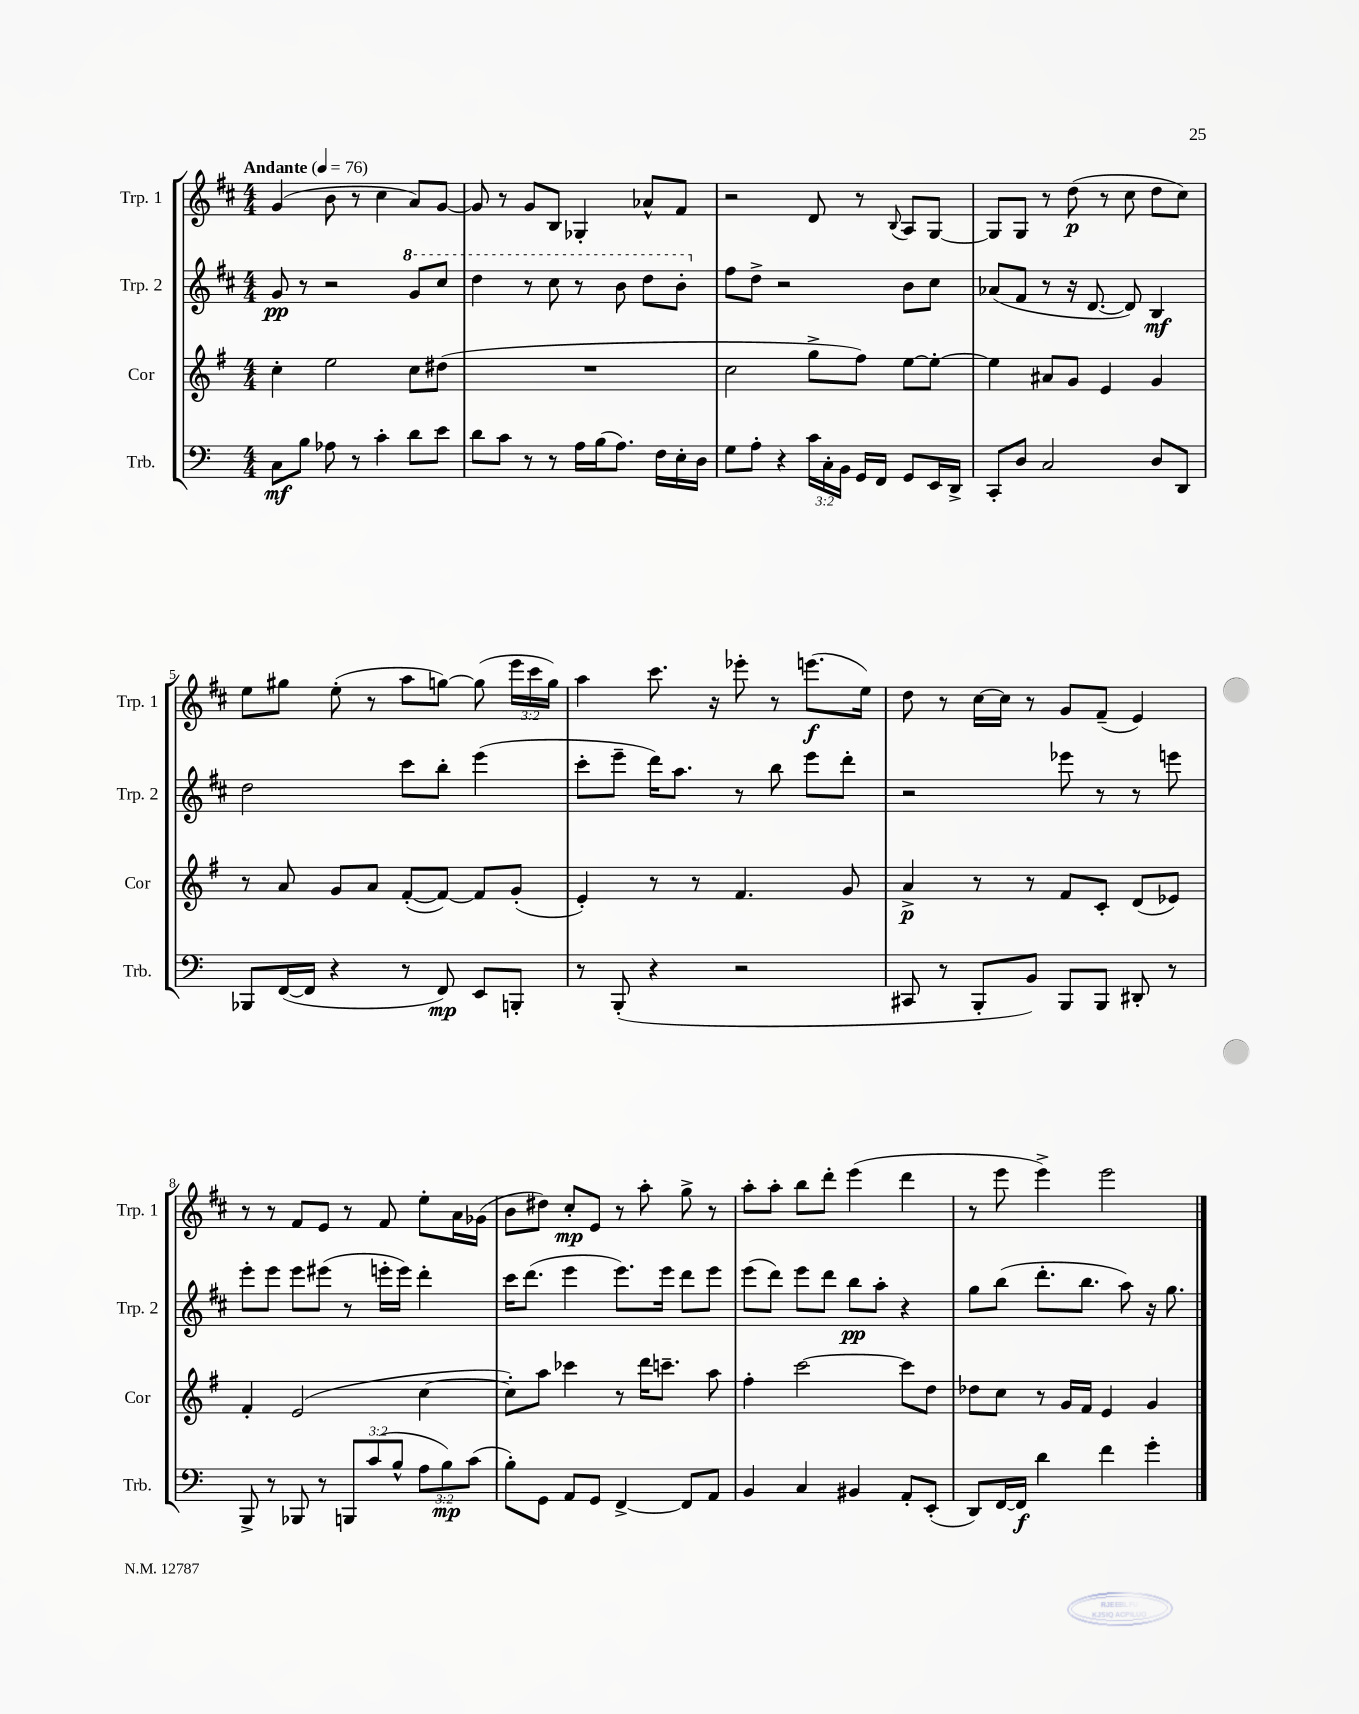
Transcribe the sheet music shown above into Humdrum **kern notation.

**kern	**dynam	**kern	**dynam	**kern	**dynam	**kern	**dynam
*part4	*part4	*part3	*part3	*part2	*part2	*part1	*part1
*staff4	*staff4	*staff3	*staff3	*staff2	*staff2	*staff1	*staff1
*I"Trb.	*	*I"Cor	*	*I"Trp. 2	*	*I"Trp. 1	*
*I'Trb.	*	*I'Cor	*	*I'Trp. 2	*	*I'Trp. 1	*
*clefF4	*	*clefG2	*	*clefG2	*	*clefG2	*
*k[]	*	*k[f#]	*	*k[f#c#]	*	*k[f#c#]	*
*M4/4	*	*M4/4	*	*M4/4	*	*M4/4	*
*MM76	*	*MM76	*	*MM76	*	*MM76	*
=1	=1	=1	=1	=1	=1	=1	=1
!	!	!	!	!	!	!LO:TX:a:B:t=Andante	!
8C\L	mf	4cc'\	.	8g/	pp	(4g/	.
8B\J	.	.	.	8r	.	.	.
8A-X\	.	2ee\	.	2r	.	8b\	.
8r	.	.	.	.	.	8r	.
4c'\	.	.	.	.	.	4cc#\	.
*	*	*	*	*8va	*	*	*
8d\L	.	8cc\L	.	8gg/L	.	8a/L)	.
8e\J	.	(8dd#X\J	.	8ccc#/J	.	[8g/J	.
=2	=2	=2	=2	=2	=2	=2	=2
8d\L	.	1r	.	4ddd\	.	8g/]	.
8c\J	.	.	.	.	.	8r	.
8r	.	.	.	8r	.	8g/L	.
8r	.	.	.	8ccc#\	.	8B/J	.
16A\LL	.	.	.	8r	.	4G-X'/	.
(16B\J	.	.	.	.	.	.	.
8.A\J)	.	.	.	8bb\	.	.	.
.	.	.	.	8ddd\L	.	8a-X^^/L	.
16F\LL	.	.	.	.	.	.	.
16E'\	.	.	.	8bb'\J	.	8f#/J	.
16D\JJ	.	.	.	.	.	.	.
=3	=3	=3	=3	=3	=3	=3	=3
*	*	*	*	*X8va	*	*	*
8G\L	.	2cc\	.	8ff#\L	.	2r	.
8A'\J	.	.	.	8dd^\J	.	.	.
4r	.	.	.	2r	.	.	.
24c\LL	.	8gg^\L	.	.	.	8d/	.
24C'\	.	.	.	.	.	.	.
24BB\JJ	.	.	.	.	.	.	.
16GG/LL	.	8ff#\J)	.	.	.	8r	.
16FF/JJ	.	.	.	.	.	.	.
.	.	.	.	.	.	8qqB/	.
8GG/L	.	[8ee\L	.	8b\L	.	8A/L	.
16EE/L	.	8ee'\J_	.	8cc#\J	.	[8G/J	.
16DD^/JJ	.	.	.	.	.	.	.
=4	=4	=4	=4	=4	=4	=4	=4
8CC'/L	.	4ee\]	.	(8a-X/L	.	8G/L]	.
8D/J	.	.	.	8f#/J	.	8G/J	.
2C/	.	8a#X/L	.	8r	.	8r	.
.	.	8g/J	.	16r	.	(8dd\	p
.	.	.	.	[8.d/	.	.	.
.	.	4e/	.	.	.	8r	.
.	.	.	.	8d/])	.	8cc#\	.
8D/L	.	4g/	.	4B/	mf	8dd\L	.
8DD/J	.	.	.	.	.	8cc#\J)	.
!!LO:LB:g=z
=5	=5	=5	=5	=5	=5	=5	=5
8BBB-X/L	.	8r	.	2dd\	.	8ee\L	.
([16FF/L	.	8a/	.	.	.	8gg#X\J	.
16FF/JJ]	.	.	.	.	.	.	.
4r	.	8g/L	.	.	.	(8ee'\	.
.	.	8a/J	.	.	.	8r	.
8r	.	([8f#'/L	.	8ccc#\L	.	8aa\L	.
8FF/)	mp	8f#/J_)	.	8bb'\J	.	[8ggn\J)	.
8EE/L	.	8f#/L]	.	(4eee\	.	(8gg\]	.
8BBBn'/J	.	(8g'/J	.	.	.	24eee\LL	.
.	.	.	.	.	.	24ccc#\	.
.	.	.	.	.	.	24gg\JJ)	.
=6	=6	=6	=6	=6	=6	=6	=6
8r	.	4e'/)	.	8ccc#'\L	.	4aa\	.
(8BBB'/	.	.	.	8eee~\J	.	.	.
4r	.	8r	.	16ddd\KL)	.	8.ccc#\	.
.	.	.	.	8.aa\J	.	.	.
.	.	8r	.	.	.	.	.
.	.	.	.	.	.	16r	.
2r	.	4.f#/	.	8r	.	8eee-X'\	.
.	.	.	.	8bb\	.	8r	.
.	.	.	.	8eee\L	.	(8.eeen\L	f
.	.	8g/	.	8ddd'\J	.	.	.
.	.	.	.	.	.	16ee\Jk)	.
=7	=7	=7	=7	=7	=7	=7	=7
8CC#X/	.	4a^/	p	2r	.	8dd\	.
8r	.	.	.	.	.	8r	.
8BBB'/L	.	8r	.	.	.	[16cc#\LL	.
.	.	.	.	.	.	16cc#\JJ]	.
8BB/J)	.	8r	.	.	.	8r	.
8BBB/L	.	8f#/L	.	8eee-X\	.	8g/L	.
8BBB/J	.	8c'/J	.	8r	.	(8f#~/J	.
8DD#X'/	.	(8d/L	.	8r	.	4e/)	.
8r	.	8e-X/J)	.	8eeen\	.	.	.
!!LO:LB:g=z
=8	=8	=8	=8	=8	=8	=8	=8
8BBB^/	.	4f#'/	.	8eee'\L	.	8r	.
8r	.	.	.	8eee\J	.	8r	.
8BBB-X/	.	(2e/	.	8eee\L	.	8f#/L	.
8r	.	.	.	(8eee#X\J	.	8e/J	.
12BBBn/L	.	.	.	8r	.	8r	.
(12c/	.	.	.	.	.	.	.
.	.	.	.	16eeen'\LL	.	8f#/	.
12B^^/J	.	.	.	.	.	.	.
.	.	.	.	16eee\JJ)	.	.	.
12A\L	.	[4cc\	.	4ddd'\	.	8ee'\L	.
12B\)	mp	.	.	.	.	.	.
.	.	.	.	.	.	16a\L	.
(12c\J	.	.	.	.	.	.	.
.	.	.	.	.	.	(16g-X\JJ	.
=9	=9	=9	=9	=9	=9	=9	=9
8B'\L)	.	8cc'\L])	.	16ccc#\KL	.	8b\L	.
.	.	.	.	(8.ddd\J	.	.	.
8GG\J	.	8aa\J	.	.	.	8dd#X\J)	.
8AA/L	.	4ccc-X\	.	4eee\	.	8cc#'/L	mp
8GG/J	.	.	.	.	.	8e/J	.
[4FF^/	.	8r	.	8.eee\L)	.	8r	.
.	.	16ddd\KL	.	.	.	8aa'\	.
.	.	8.cccn~\J	.	16eee\Jk	.	.	.
8FF/L]	.	.	.	8ddd\L	.	8gg^\	.
8AA/J	.	8aa\	.	8eee\J	.	8r	.
=10	=10	=10	=10	=10	=10	=10	=10
4BB/	.	4ff#'\	.	(8eee\L	.	8aa'\L	.
.	.	.	.	8ddd\J)	.	8aa'\J	.
4C/	.	[2ccc\	.	8eee\L	.	8bb\L	.
.	.	.	.	8ddd\J	.	8ddd'\J	.
4BB#X/	.	.	.	8bb\L	pp	(4eee\	.
.	.	.	.	8aa'\J	.	.	.
8AA'/L	.	8ccc\L]	.	4r	.	4ddd\	.
(8EE'/J	.	8dd\J	.	.	.	.	.
=11	=11	=11	=11	=11	=11	=11	=11
8DD/L)	.	8dd-X\L	.	8gg\L	.	8r	.
[16FF/L	.	8cc\J	.	(8bb\J	.	8eee\	.
16FF/JJ]	f	.	.	.	.	.	.
4d\	.	8r	.	8.ddd'\L	.	4eee^\)	.
.	.	16g/LL	.	.	.	.	.
.	.	16f#/JJ	.	8.bb\J	.	.	.
4f\	.	4e/	.	.	.	2eee\	.
.	.	.	.	8aa\)	.	.	.
4g'\	.	4g/	.	16r	.	.	.
.	.	.	.	8.gg\	.	.	.
==	==	==	==	==	==	==	==
*-	*-	*-	*-	*-	*-	*-	*-
